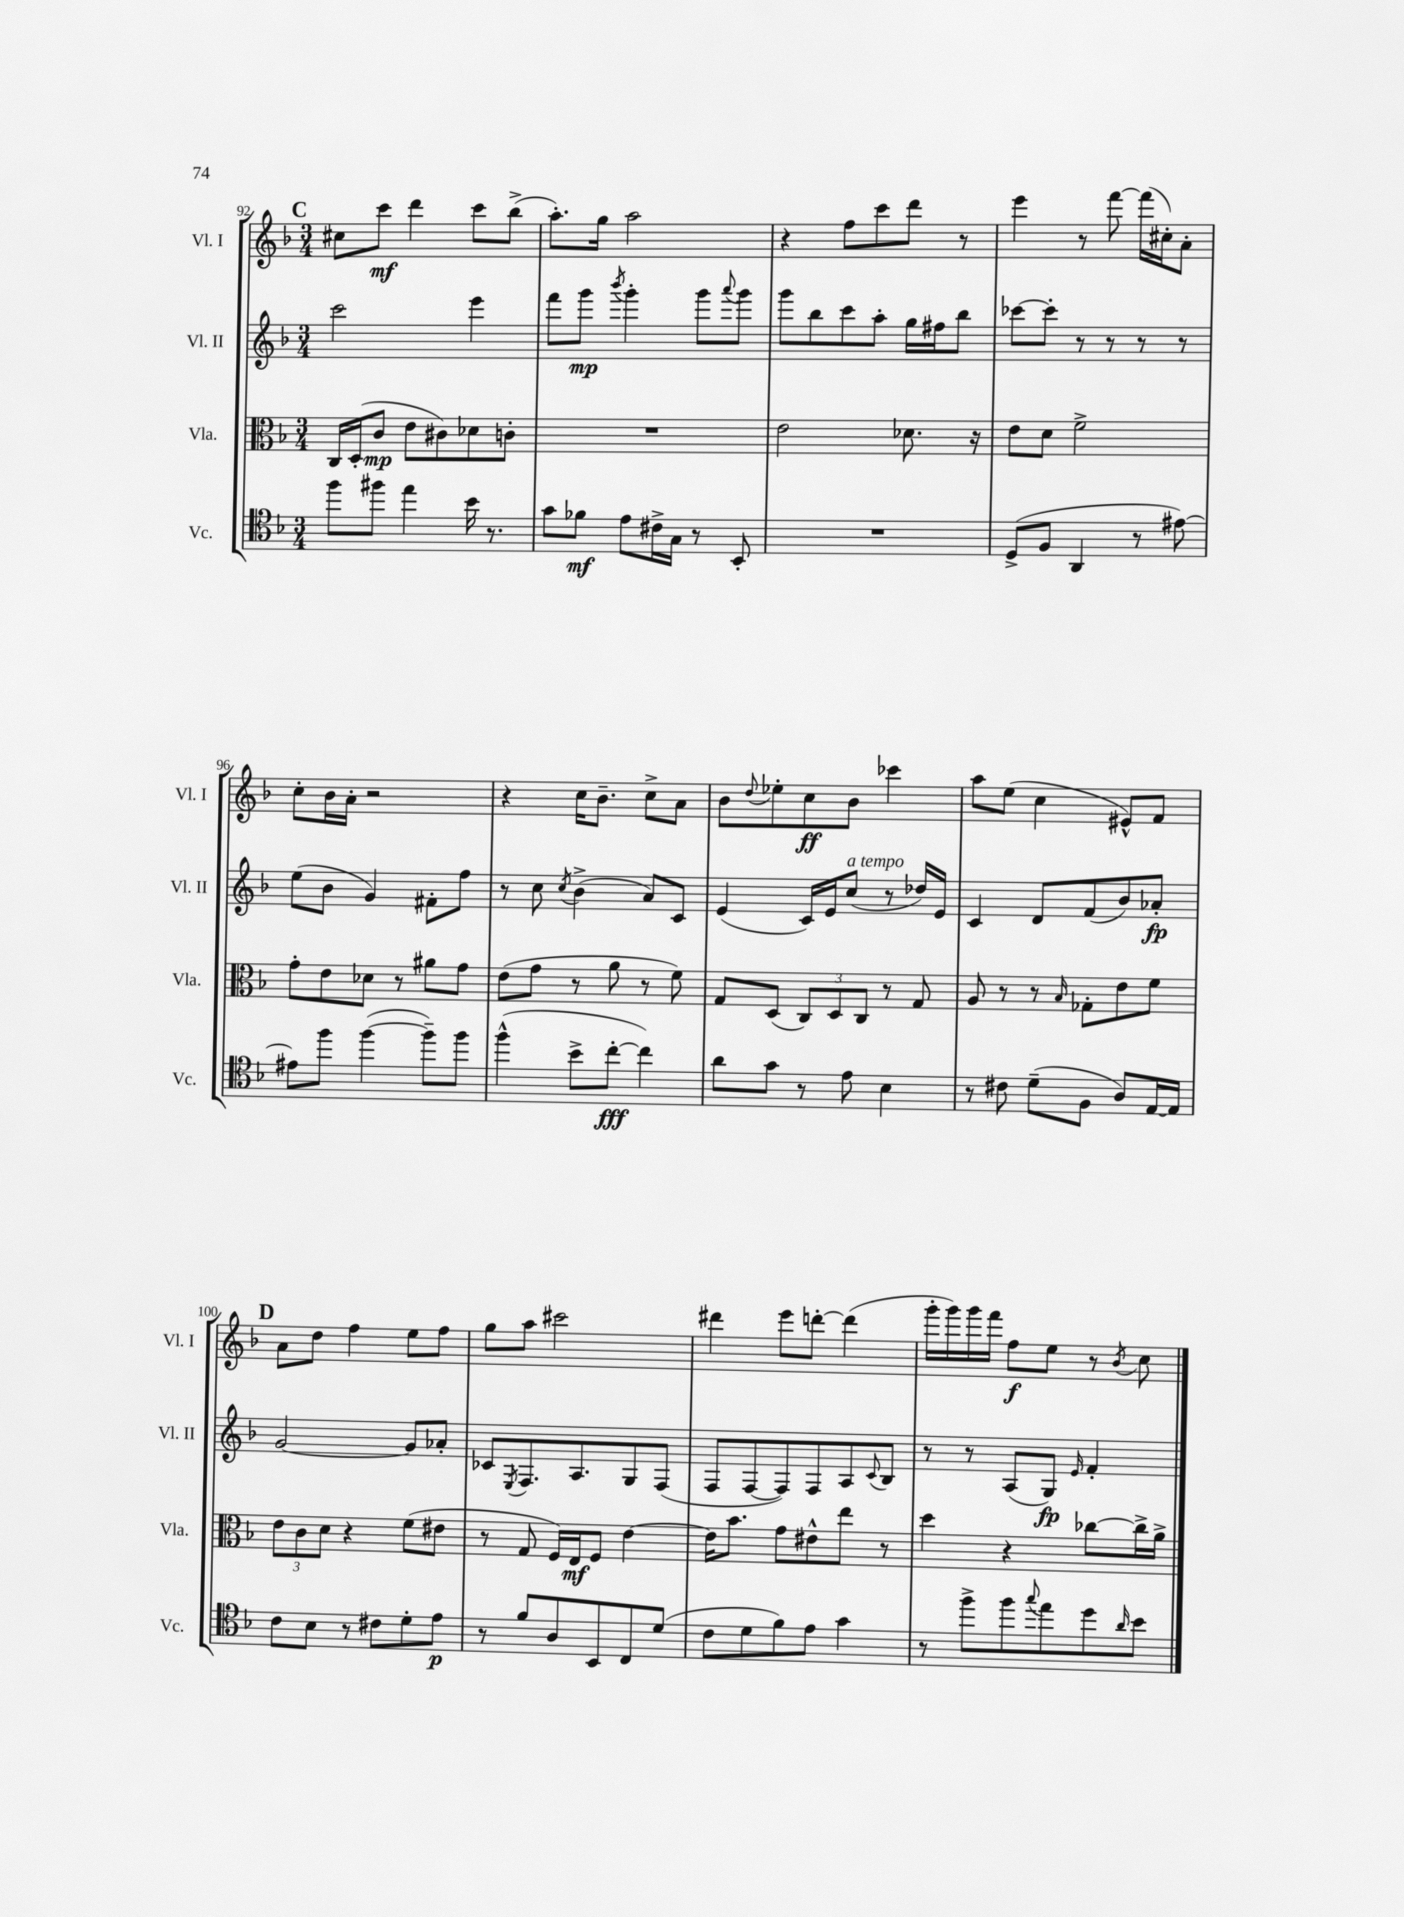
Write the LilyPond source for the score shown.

<<
\new StaffGroup <<
\new Staff = "s0" \with { instrumentName = "Vl. I" shortInstrumentName = "Vl. I" } {
    \clef treble \key f \major \numericTimeSignature \time 3/4
    \mark \markup { \bold "C" } cis''8 c'''8\mf d'''4 c'''8 bes''8->( |
    a''8.-.) g''16 a''2 |
    r4 f''8 c'''8 d'''8 r8 |
    e'''4 r8 f'''8~ f'''16( cis''16-.) a'8-. |
    c''8-. bes'16 a'16-. r2 |
    r4 c''16 bes'8.-- c''8-> a'8 |
    bes'8 \appoggiatura { d''8 } ees''8-. c''8\ff bes'8 ces'''4 |
    a''8 e''8( c''4 eis'8-^) f'8 |
    \mark \markup { \bold "D" } a'8 d''8 f''4 e''8 f''8 |
    g''8 a''8 cis'''2 |
    dis'''4 e'''8 d'''8~-. d'''4( |
    g'''16-. g'''16) g'''16 f'''16 f''8\f e''8 r8 \acciaccatura { bes'8 } c''8 \bar "|." |
}
\new Staff = "s1" \with { instrumentName = "Vl. II" shortInstrumentName = "Vl. II" } {
    \clef treble \key f \major \numericTimeSignature \time 3/4
    \mark \markup { \bold "C" } c'''2 e'''4 |
    f'''8 g'''8\mp \acciaccatura { bes'''8 } g'''4-. g'''8 \appoggiatura { a'''8 } g'''8 |
    g'''8 bes''8 c'''8 a''8-. g''16 fis''16 bes''8 |
    ces'''8~ ces'''8-. r8 r8 r8 r8 |
    e''8( bes'8 g'4) fis'8-. f''8 |
    r8 c''8 \acciaccatura { c''8 } bes'4->( a'8) c'8 |
    e'4( c'16) e'16 c''8^\markup { \italic "a tempo" }( r8 des''16) e'16 |
    c'4 d'8 f'8( bes'8) aes'8-.\fp |
    \mark \markup { \bold "D" } g'2~ g'8 aes'8-. |
    ces'8 \acciaccatura { e8 } f8. a8. g8 f8( |
    f8 f8~ f8) f8 a8 \appoggiatura { c'8 } bes8 |
    r8 r8 a8( g8\fp) \grace { e'16 } f'4-. \bar "|." |
}
\new Staff = "s2" \with { instrumentName = "Vla." shortInstrumentName = "Vla." } {
    \clef alto \key f \major \numericTimeSignature \time 3/4
    \mark \markup { \bold "C" } c16 d16-.( c'8\mp e'8 cis'8) des'8 c'8-. |
    R2. |
    e'2 des'8. r16 |
    e'8 d'8 f'2-> |
    g'8-. e'8 des'8 r8 ais'8 g'8 |
    e'8( g'8 r8 a'8 r8 f'8) |
    g8 d8( \tuplet 3/2 { c8) d8 c8 } r8 g8 |
    a8 r8 r8 \grace { bes16 } ges8-. e'8 f'8 |
    \mark \markup { \bold "D" } \tuplet 3/2 { e'8 c'8 d'8 } r4 f'8( eis'8 |
    r8 g8 f16) e16\mf f8 e'4~ |
    e'16 bes'8. g'8 eis'8-^ e''8 r8 |
    d''4 r4 ces''8~ ces''16-> a'16-> \bar "|." |
}
\new Staff = "s3" \with { instrumentName = "Vc." shortInstrumentName = "Vc." } {
    \clef tenor \key f \major \numericTimeSignature \time 3/4
    \mark \markup { \bold "C" } f''8 fis''8 e''4 bes'16 r8. |
    g'8 fes'8\mf e'8 cis'16-> g16 r8 bes,8-. |
    R2. |
    d8->( f8 a,4 r8 eis'8~) |
    eis'8 f''8 f''4~( f''8--) f''8 |
    f''4-^( bes'8-> c''8~-.\fff c''4) |
    a'8 g'8 r8 e'8 bes4 |
    r8 cis'8 d'8--( f8 a8) e16~ e16 |
    \mark \markup { \bold "D" } c'8 bes8 r8 cis'8 d'8-. e'8\p |
    r8 f'8 a8 bes,8 c8 d'8( |
    c'8 d'8 f'8) e'8 g'4 |
    r8 f''8-> f''8 \appoggiatura { g''8 } e''8 d''8 \grace { a'16 } bes'8 \bar "|." |
}
>>
>>
\layout { \context { \Score currentBarNumber = #92 } }
